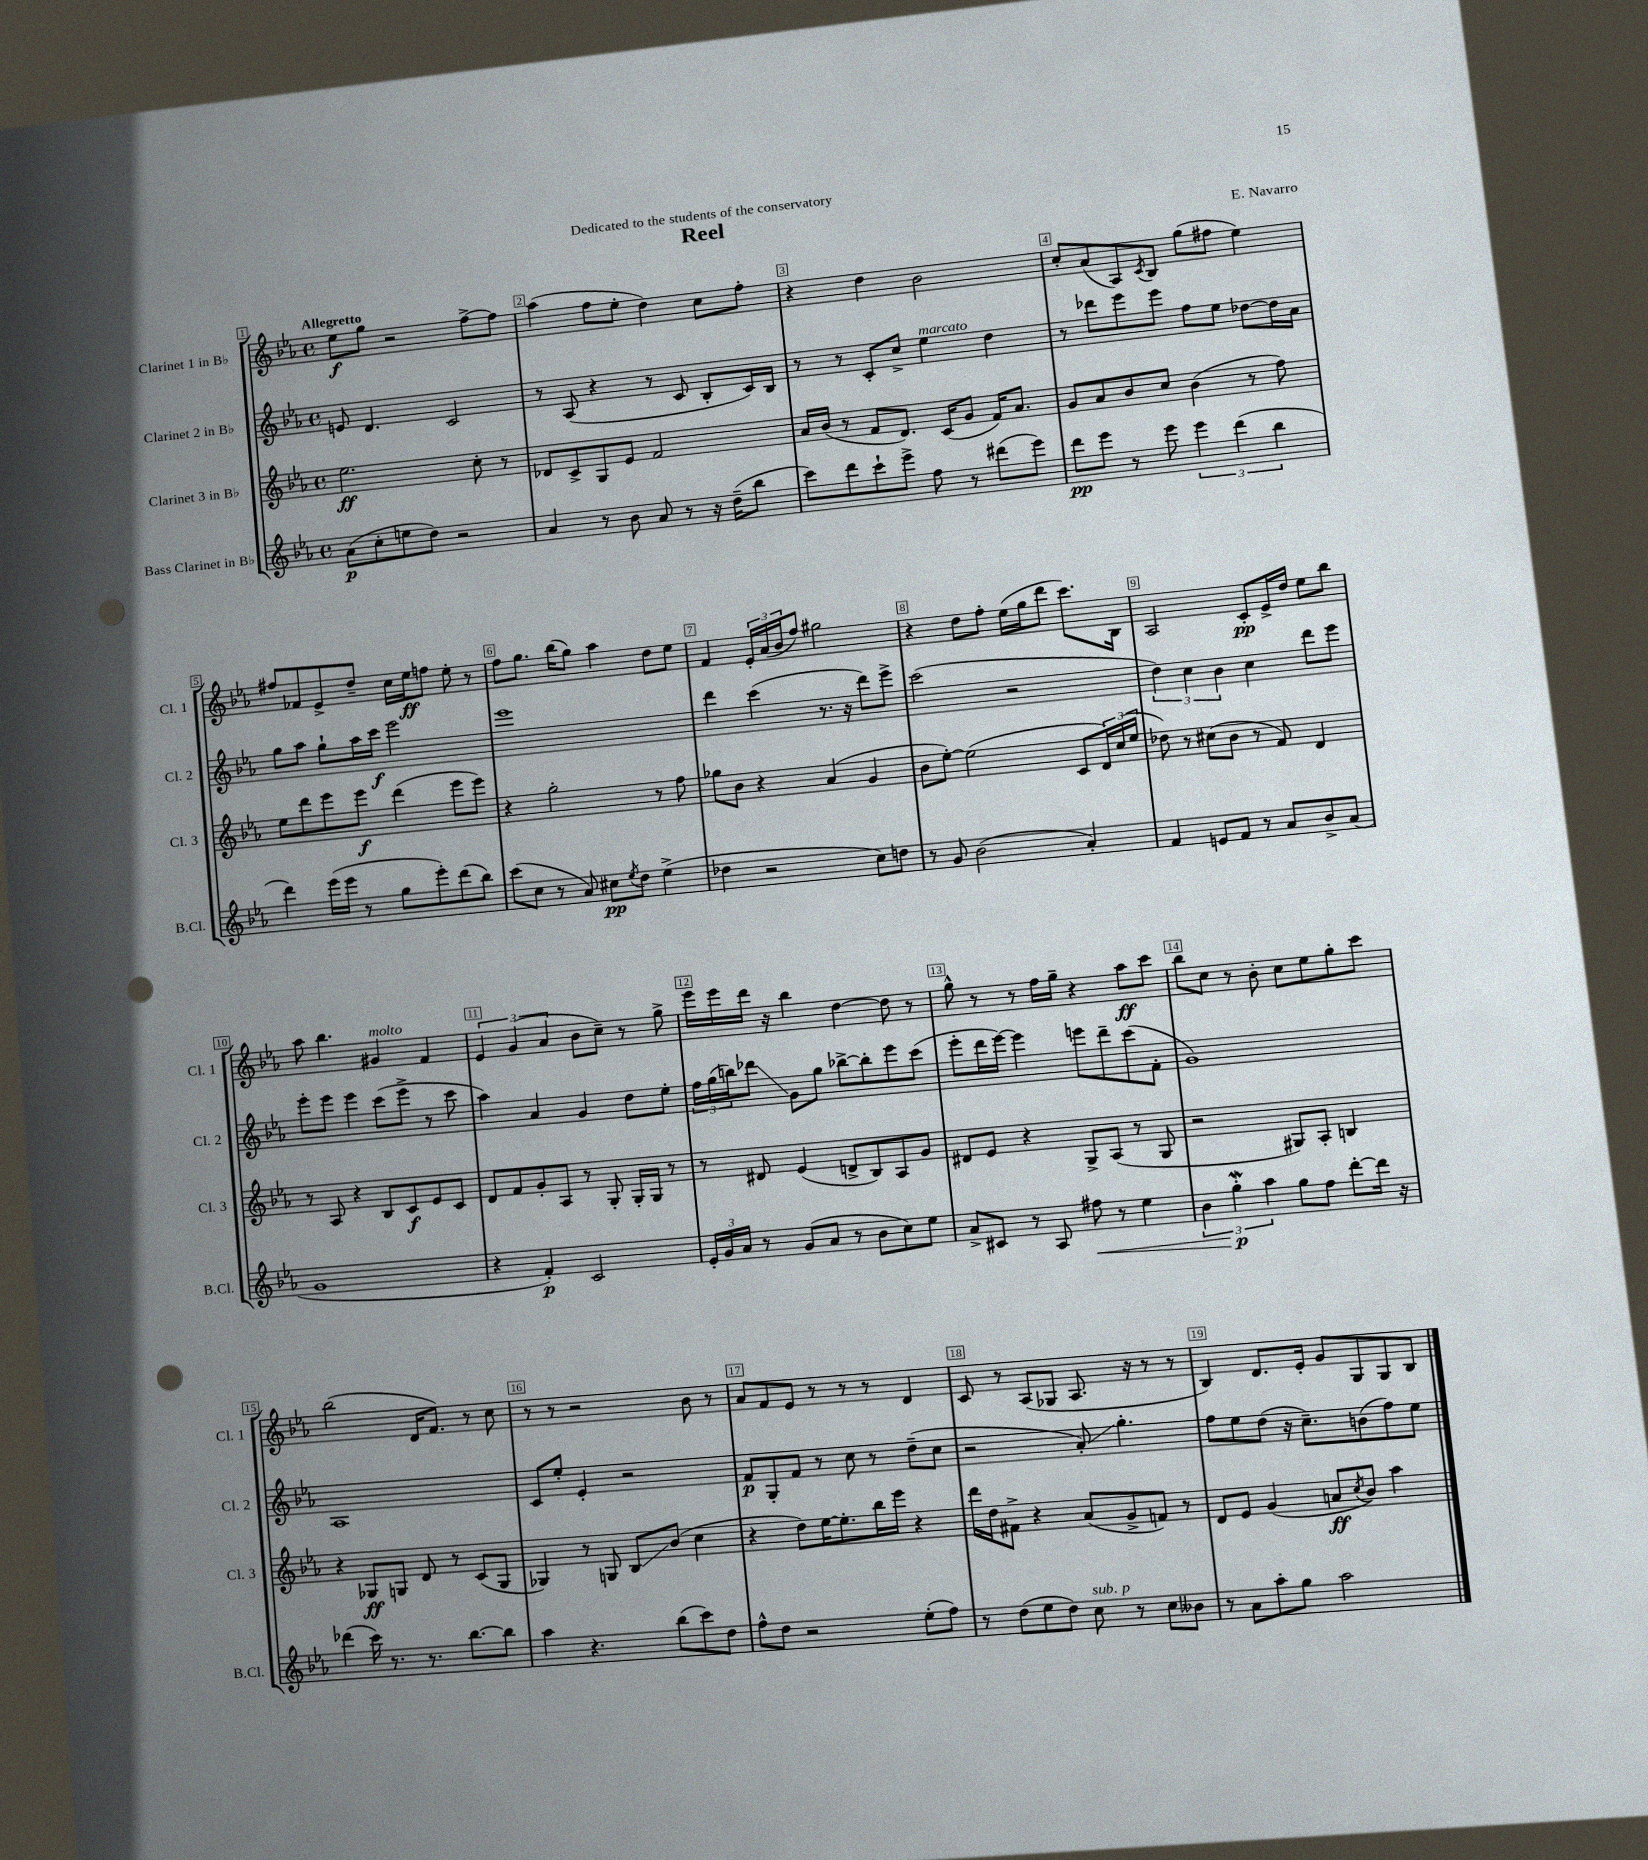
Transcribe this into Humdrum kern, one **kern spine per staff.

**kern	**kern	**kern	**kern
*staff4	*staff3	*staff2	*staff1
*clefG2	*clefG2	*clefG2	*clefG2
*k[b-e-a-]	*k[b-e-a-]	*k[b-e-a-]	*k[b-e-a-]
*M4/4	*M4/4	*M4/4	*M4/4
*met(c)	*met(c)	*met(c)	*met(c)
(8a-	2.ee-	8e	8ee-
8cc'	.	4.d	8gg
8ee	.	.	2r
8dd)	.	.	.
2r	.	2c	.
.	8cc'	.	[8ff^
.	8r	.	8ff]
=	=	=	=
4a-	8d-	8r	(4aa-
.	8c^	(8A-	.
8r	8G	4r	8ff
8b-	8e-	.	8ee-'
8a-	2f	8r	4dd)
8r	.	8c	.
16r	.	8B-'	8cc
(16dd~	.	.	.
8bb-	.	16c)	8ff'
.	.	16B-	.
=	=	=	=
8ccc)	16a-	8r	4r
.	(16b-	.	.
8ddd	8r	8r	.
8ccc`	8f	8c'	4dd
8eee-^	8.d)	8cc^	.
8ff	.	4ee-	2b-
.	(16c	.	.
8r	8g	.	.
(8ddd#	16f)	4dd	.
.	8.a-	.	.
8eee-)	.	.	.
=	=	=	=
8ddd	8g	8r	8cc'
8eee-	8a-	8ddd-	(8a-
8r	8b-	8eee-	8A-)
.	.	.	8qc
8eee-	8cc	8eee-	8B-
6eee-	(4b-	8ff	(8gg
.	.	8ee-	8ff#
(6ddd	.	.	.
.	8r	[8dd-	4ee-)
6bb-	.	.	.
.	8ff)	16dd-]	.
.	.	16a-	.
=	=	=	=
4ddd)	8ee-	8gg	8ff#
.	8ddd	8aa-	8f-
(16eee-	8eee-	8gg`	8e-^
16eee-	.	.	.
8r	8eee-	16aa-	8dd~
.	.	16ccc	.
8gg	(4ddd	2eee-	16cc
.	.	.	16ee-
8eee-')	.	.	8ff
(8ddd	8eee-	.	8ee-'
8bb-)	8eee-)	.	8r
=	=	=	=
(8ccc	4r	1eee-	8ff
8cc	.	.	8.gg
8r	2gg'	.	.
.	.	.	(16bb-
8a-)	.	.	8gg)
8cc#	.	.	4aa-
8qee-	.	.	.
8dd	.	.	.
(4ee-^	8r	.	8dd
.	8ff	.	8ee-
=	=	=	=
4dd-	8gg-	4ddd	4f
.	8b-	.	.
2r	4r	(4ccc	24e-'
.	.	.	(24a-
.	.	.	24b-
.	.	.	8ff)
.	(4a-	8.r	2gg#
.	.	16r	.
8cc)	4g	8ddd)	.
8dd	.	8eee-^	.
=	=	=	=
8r	8b-	(2ccc	4r
8g	[8ee-')	.	.
(2b-	(2ee-]	.	8dd
.	.	.	8ff'
.	.	2r	(16ee-
.	.	.	16gg
.	.	.	8ddd
4a-')	8c	.	8.ccc)
.	24d)	.	.
.	(24cc	.	.
.	.	.	16B-
.	24ee-	.	.
=	=	=	=
4f	8dd-)	6dd)	2A-
.	8r	.	.
.	.	6cc	.
8e	(8cc#	.	.
.	.	6b-	.
8f	8b-	.	.
8r	8r	4cc	8c'
8a-	8f)	.	16e-^
.	.	.	16dd
8b-^	4d	8ddd	8ee-
(8a-	.	8eee-	8bb-
=	=	=	=
1g	8r	8eee-'	8aa-
.	8A-	8eee-	4.bb-
.	4r	4eee-	.
.	8B-	(8ccc	4g#
.	8c	8eee-^	.
.	8e-	8r	4f
.	8c	8ccc	.
=	=	=	=
4r	8d	4aa-)	6e-
.	8f	.	.
.	.	.	(6g
4f')	8g'	4a-	.
.	.	.	6a-
.	8A-	.	.
2c	8r	4g	8b-
.	8G'	.	8cc~)
.	16G'	8dd	8r
.	16G	.	.
.	8r	8ee-'	8gg^
=	=	=	=
24e-'	8r	24ff	16eee-
24g	.	(24gg	.
.	.	.	16eee-
24a-	.	24bb)	.
8r	8d#	8ddd-	16ddd
.	.	.	16r
(8g	(4e-	8g	4bb-
8a-	.	8gg	.
8r	8d^	[8bb-^	[4dd
8b-	8B-)	8bb-']	.
8cc)	8A-	8eee-	8dd]
8ee-	8g	(8ccc	8r
=	=	=	=
8a-^	8d#	8eee-'	8gg^^
8c#	8e-	16ddd	8r
.	.	[16eee-)	.
8r	4r	4eee-]	8r
8A-	.	.	16ff
.	.	.	16gg~
8ff#	8G^	8eee	4r
8r	(8A-	8ddd~	.
4ee-	8r	(8ccc	8aa-
.	8G	8f'	8ccc
=	=	=	=
6b-	2r	1g)	8bb-
.	.	.	8cc
6gg'	.	.	.
.	.	.	8r
6aa-	.	.	.
.	.	.	8b-'
8gg	8G#)	.	8cc
8ff	8A-'	.	8ee-
[8ddd'	4B	.	8gg'
16ddd]	.	.	8ccc
16r	.	.	.
=	=	=	=
(4ddd-	4r	1A-	(2bb-
16ccc)	8G-	.	.
8.r	.	.	.
.	8G	.	.
8.r	8d	.	16d
.	.	.	8.f)
.	8r	.	.
[8.bb-	.	.	.
.	(8c	.	8r
8bb-]	8G	.	8cc
=	=	=	=
4aa-	4G-)	8c	8r
.	.	8ee-'	8r
4.r	8r	4e-'	2r
.	8G	.	.
.	8B-	2r	.
(8bb-	(8b-	.	.
8ccc)	4cc	.	8b-
8dd	.	.	8r
=	=	=	=
8ff^^	4r	8f	8a-
8dd	.	8G'	8f
2r	8dd)	8f	8e-
.	[16ee-	8r	8r
.	8.ee-']	.	.
.	.	8cc	8r
.	16bb-	8r	8r
.	16eee-	.	.
(8ee-'	4r	(8dd~	4d
8ff)	.	8cc	.
=	=	=	=
8r	16ddd	2r	8c
.	16dd	.	.
(8dd	8f#^	.	8r
8ee-	4r	.	(8A-
8dd)	.	.	8G-
8cc	(8a-	8a-')	8.A-
8r	8g^	4.gg'	.
.	.	.	16r
8cc	8f)	.	8r
8b--	8r	.	8r
=	=	=	=
8r	8d	8ff	4B-)
8a-	8e-	8ee-	.
8aa-'	(4g	(8dd	8.d
8gg	.	16r	.
.	.	8.cc~)	16e-'
2aa-	8a	.	8g
.	8qcc	.	.
.	8b-)	(8b	8G
.	4aa-	8ff)	8G
.	.	8ee-	8B-
==	==	==	==
*-	*-	*-	*-
